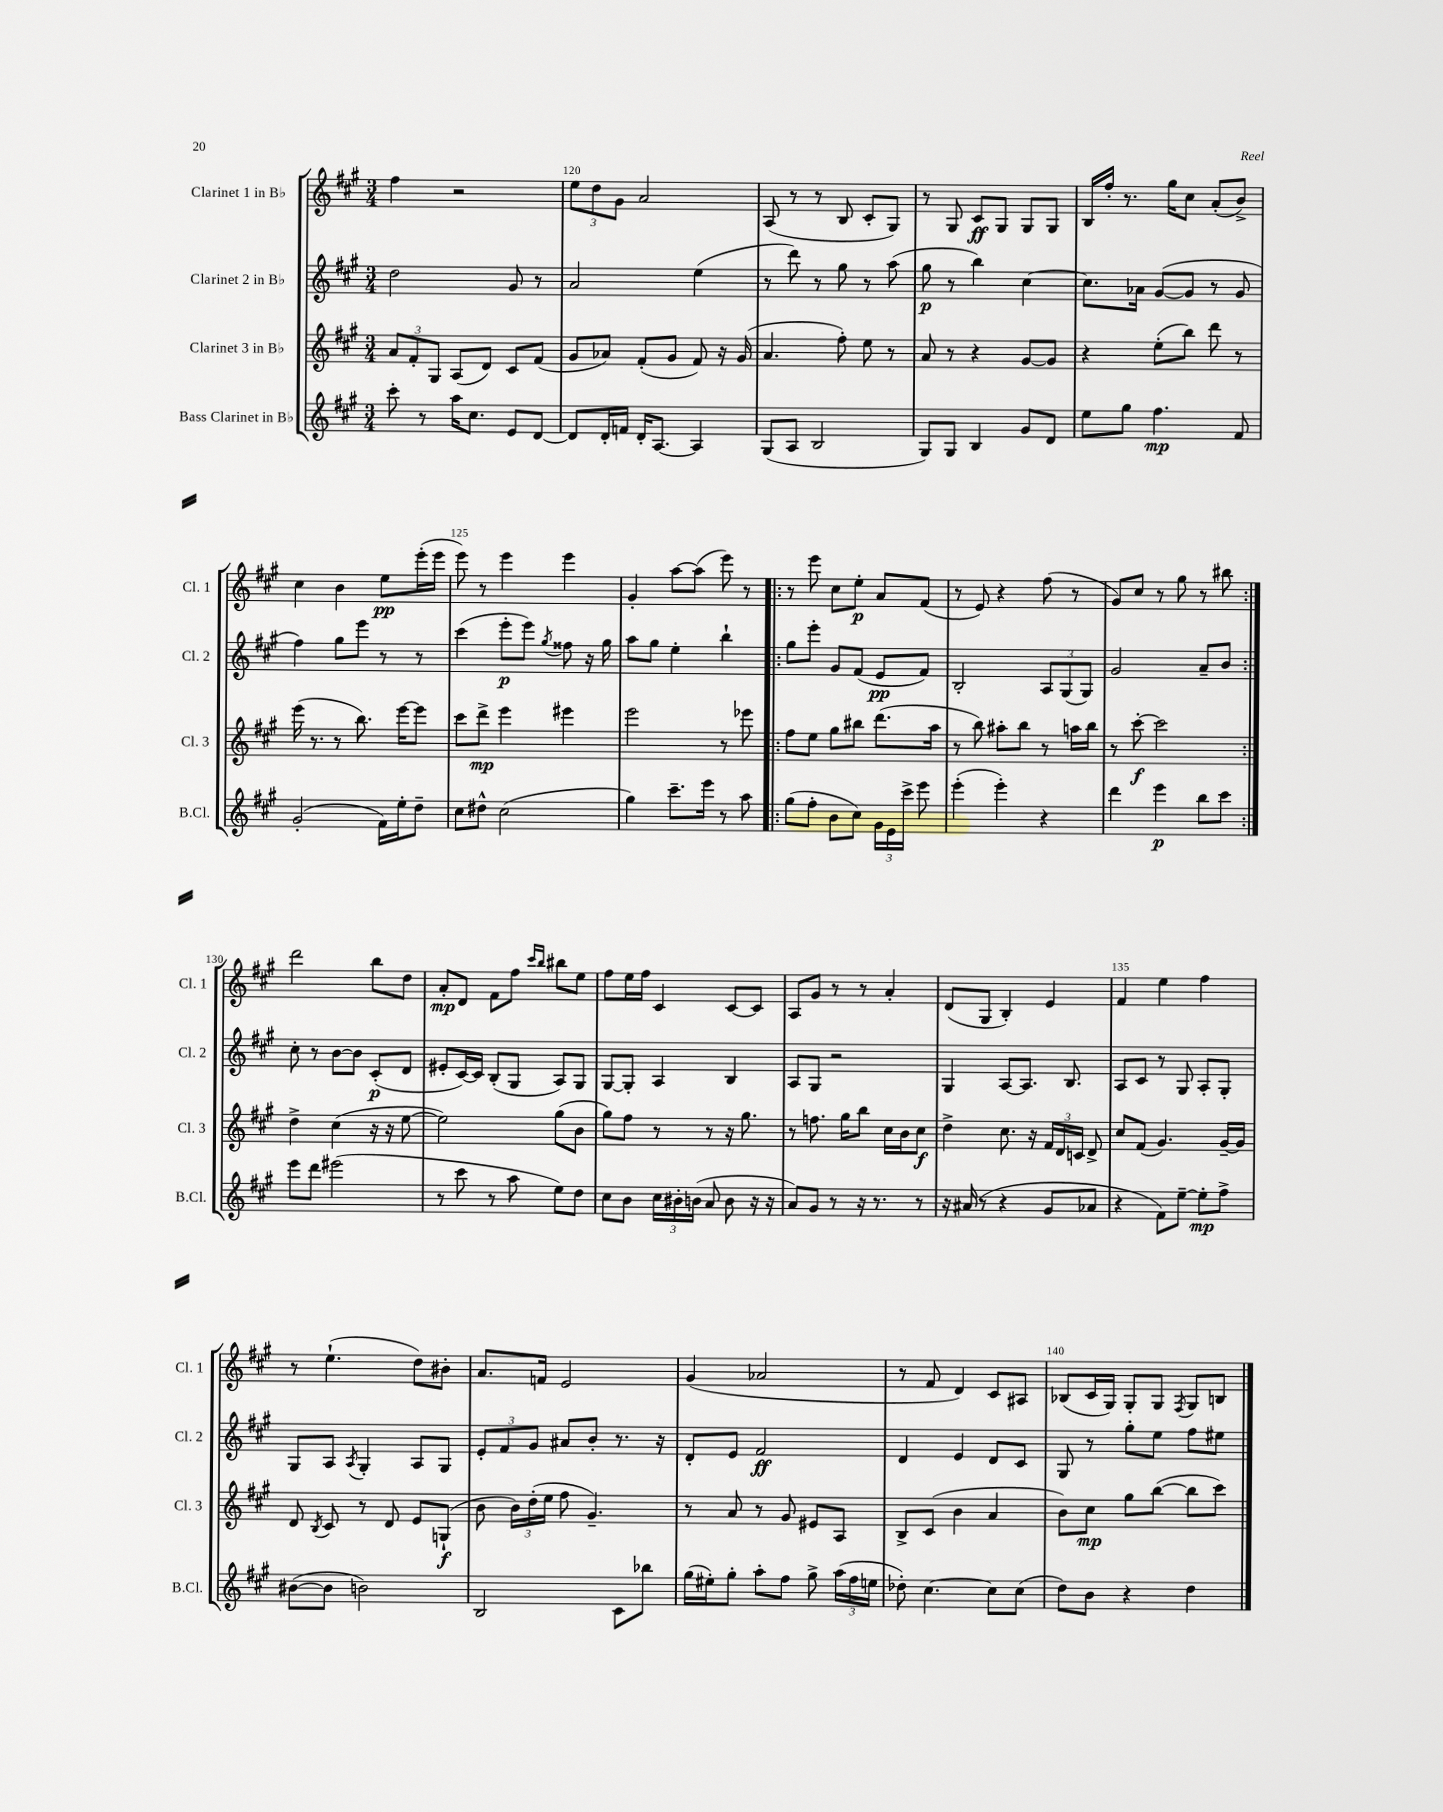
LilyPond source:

<<
\new StaffGroup <<
\new Staff = "s0" \with { instrumentName = "Clarinet 1 in Bb" shortInstrumentName = "Cl. 1" } {
    \clef treble \key a \major \numericTimeSignature \time 3/4
    \autoBeamOff fis''4 r2 |
    \tuplet 3/2 { e''8[ d''8 gis'8] } a'2 |
    a8( r8 r8 b8 cis'8[-. gis8]) |
    r8 gis8 cis'8[\ff gis8] gis8[ gis8] |
    b16[ fis''16]-. r8. gis''16[ cis''8] a'8[-.( b'8]->) |
    cis''4 b'4 e''8[\pp e'''16-.( e'''16] |
    e'''8) r8 e'''4 e'''4 |
    gis'4-. a''8[~ a''8]( e'''8) r8 |
    \repeat volta 2 { r8 e'''8 cis''8[ e''8]-.\p a'8[ fis'8]( |
    r8 e'8) r4 fis''8( r8 |
    gis'8[) cis''8] r8 gis''8 r8 bis''8 | }
    d'''2 b''8[ d''8] |
    a'8[-.\mp d'8] fis'8[ fis''8] \grace { cis'''16[ b''16] } bis''8[ e''8] |
    fis''8[ e''16 fis''16] cis'4 cis'8[~ cis'8] |
    a8[ gis'8] r8 r8 a'4-. |
    d'8[( gis8] b4-.) e'4 |
    fis'4 e''4 fis''4 |
    r8 e''4.-!( d''8[) bis'8]-. |
    a'8.[ f'16] e'2 |
    gis'4( aes'2 |
    r8 fis'8 d'4) cis'8[ ais8] |
    bes8[( cis'16 gis16]) gis8[-. gis8] \acciaccatura { fis8 } gis8[ b8] \bar "|." |
}
\new Staff = "s1" \with { instrumentName = "Clarinet 2 in Bb" shortInstrumentName = "Cl. 2" } {
    \clef treble \key a \major \numericTimeSignature \time 3/4
    \autoBeamOff d''2 gis'8 r8 |
    a'2 e''4( |
    r8 d'''8) r8 gis''8 r8 a''8( |
    gis''8\p r8 b''4) cis''4~ |
    cis''8.[ aes'16] gis'8[~( gis'8] r8 gis'8 |
    fis''4) gis''8[ e'''8] r8 r8 |
    cis'''4( e'''8[-.\p e'''8]) \acciaccatura { gis''8 } fisis''8 r16 gis''16 |
    a''8[ gis''8] e''4-. b''4-! |
    \repeat volta 2 { gis''8[ e'''8]-. gis'8[ fis'8]( e'8[\pp fis'8]) |
    b2-. \tuplet 3/2 { a8[ gis8( gis8]) } |
    gis'2 a'8[-- b'8] | }
    cis''8-. r8 b'8[~ b'8] cis'8[-.\p( d'8] |
    eis'8[-. cis'16~) cis'16] b8[-.( gis8] a8[) gis8] |
    gis8[~ gis8]-. a4 b4 |
    a8[ gis8] r2 |
    gis4 a8[~ a8.] b8. |
    a8[ cis'8] r8 gis8 a8[-. gis8]-. |
    gis8[ a8] \acciaccatura { a8 } gis4-. a8[ gis8] |
    \tuplet 3/2 { e'8[-. fis'8 gis'8] } ais'8[ b'8]-. r8. r16 |
    d'8[-. e'8] fis'2\ff |
    d'4 e'4 d'8[ cis'8] |
    gis8 r8 gis''8[-. e''8] fis''8[ eis''8] \bar "|." |
}
\new Staff = "s2" \with { instrumentName = "Clarinet 3 in Bb" shortInstrumentName = "Cl. 3" } {
    \clef treble \key a \major \numericTimeSignature \time 3/4
    \autoBeamOff \tuplet 3/2 { a'8[ fis'8-. gis8] } a8[( d'8]) cis'8[ fis'8]( |
    gis'8[ aes'8]) fis'8[-.( gis'8] fis'8) r16 gis'16( |
    a'4. fis''8-.) e''8 r8 |
    a'8 r8 r4 gis'8[~ gis'8] |
    r4 e''8[-.( b''8]) d'''8 r8 |
    e'''16( r8. r8 b''8.) e'''16[~ e'''8] |
    cis'''8[ d'''8]->\mp e'''4 eis'''4 |
    e'''2 r8 ees'''8 |
    \repeat volta 2 { fis''8[ e''8] gis''8[ bis''8] d'''8.[( a''16] |
    r8 b''8) ais''8[-. b''8] r8 a''16[ b''16] |
    r8 cis'''8~-.\f cis'''2 | }
    d''4-> cis''4( r16 r16 e''8~ |
    e''2) gis''8[( b'8] |
    gis''8[) fis''8] r8 r8 r16 gis''8. |
    r8 f''8. gis''16[ b''8] cis''16[ b'16 cis''8]\f |
    d''4-> cis''8. r16 \tuplet 3/2 { fis'16[ d'16 c'16] } d'8-> |
    cis''8[ fis'8]( gis'4.) gis'16[~-- gis'16] |
    d'8 \acciaccatura { b8 } cis'8 r8 d'8 e'8[ g8]-!\f( |
    b'8 \tuplet 3/2 { b'16[) d''16-.( e''16] } fis''8 gis'4.--) |
    r8 a'8 r8 gis'8 eis'8[ a8] |
    b8[-> cis'8]( b'4 a'4 |
    b'8[) cis''8]\mp gis''8[ b''8]~( b''8[ cis'''8]) \bar "|." |
}
\new Staff = "s3" \with { instrumentName = "Bass Clarinet in Bb" shortInstrumentName = "B.Cl." } {
    \clef treble \key a \major \numericTimeSignature \time 3/4
    \autoBeamOff cis'''8-. r8 a''16[ cis''8.] e'8[ d'8]~ |
    d'8[ d'16-. f'16] d'16[-. a8.]~ a4 |
    gis8[( a8] b2 |
    gis8[) gis8] b4 gis'8[ d'8] |
    e''8[ gis''8] fis''4.\mp fis'8 |
    gis'2-.( fis'16[) e''16-. d''8]-- |
    cis''8[ dis''8]-^ cis''2( |
    gis''4) cis'''8.[-- e'''16] r8 a''8 |
    \repeat volta 2 { gis''8[( fis''8]-. b'8[ cis''8]) \tuplet 3/2 { gis'16[ e'16 cis'''16]-> } e'''8 |
    e'''4-.( e'''4-.) r4 |
    d'''4 e'''4\p b''8[ cis'''8] | }
    e'''8[ d'''8] eis'''2( |
    r8 cis'''8 r8 a''8 e''8[) d''8] |
    cis''8[ b'8] \tuplet 3/2 { cis''16[ bis'16-. b'16]( } a'8 b'8 r16 r16 |
    a'8[) gis'8] r8 r16 r8. r8 |
    r16 ais'16( r8 r4 gis'8[ aes'8] |
    r4 fis'8[) e''8]~-- e''8[-.\mp fis''8]-> |
    bis'8[~( bis'8] b'2) |
    b2 cis'8[ bes''8] |
    gis''16[( eis''16-.) gis''8]-. a''8[-. fis''8] gis''8-> \tuplet 3/2 { a''16[( fis''16 e''16] } |
    des''8-.) cis''4.~ cis''8[ cis''8]( |
    d''8[) b'8] r4 d''4 \bar "|." |
}
>>
>>
\layout { \context { \Score currentBarNumber = #119 \override BarNumber.break-visibility = ##(#f #t #t) barNumberVisibility = #(every-nth-bar-number-visible 5) } }
